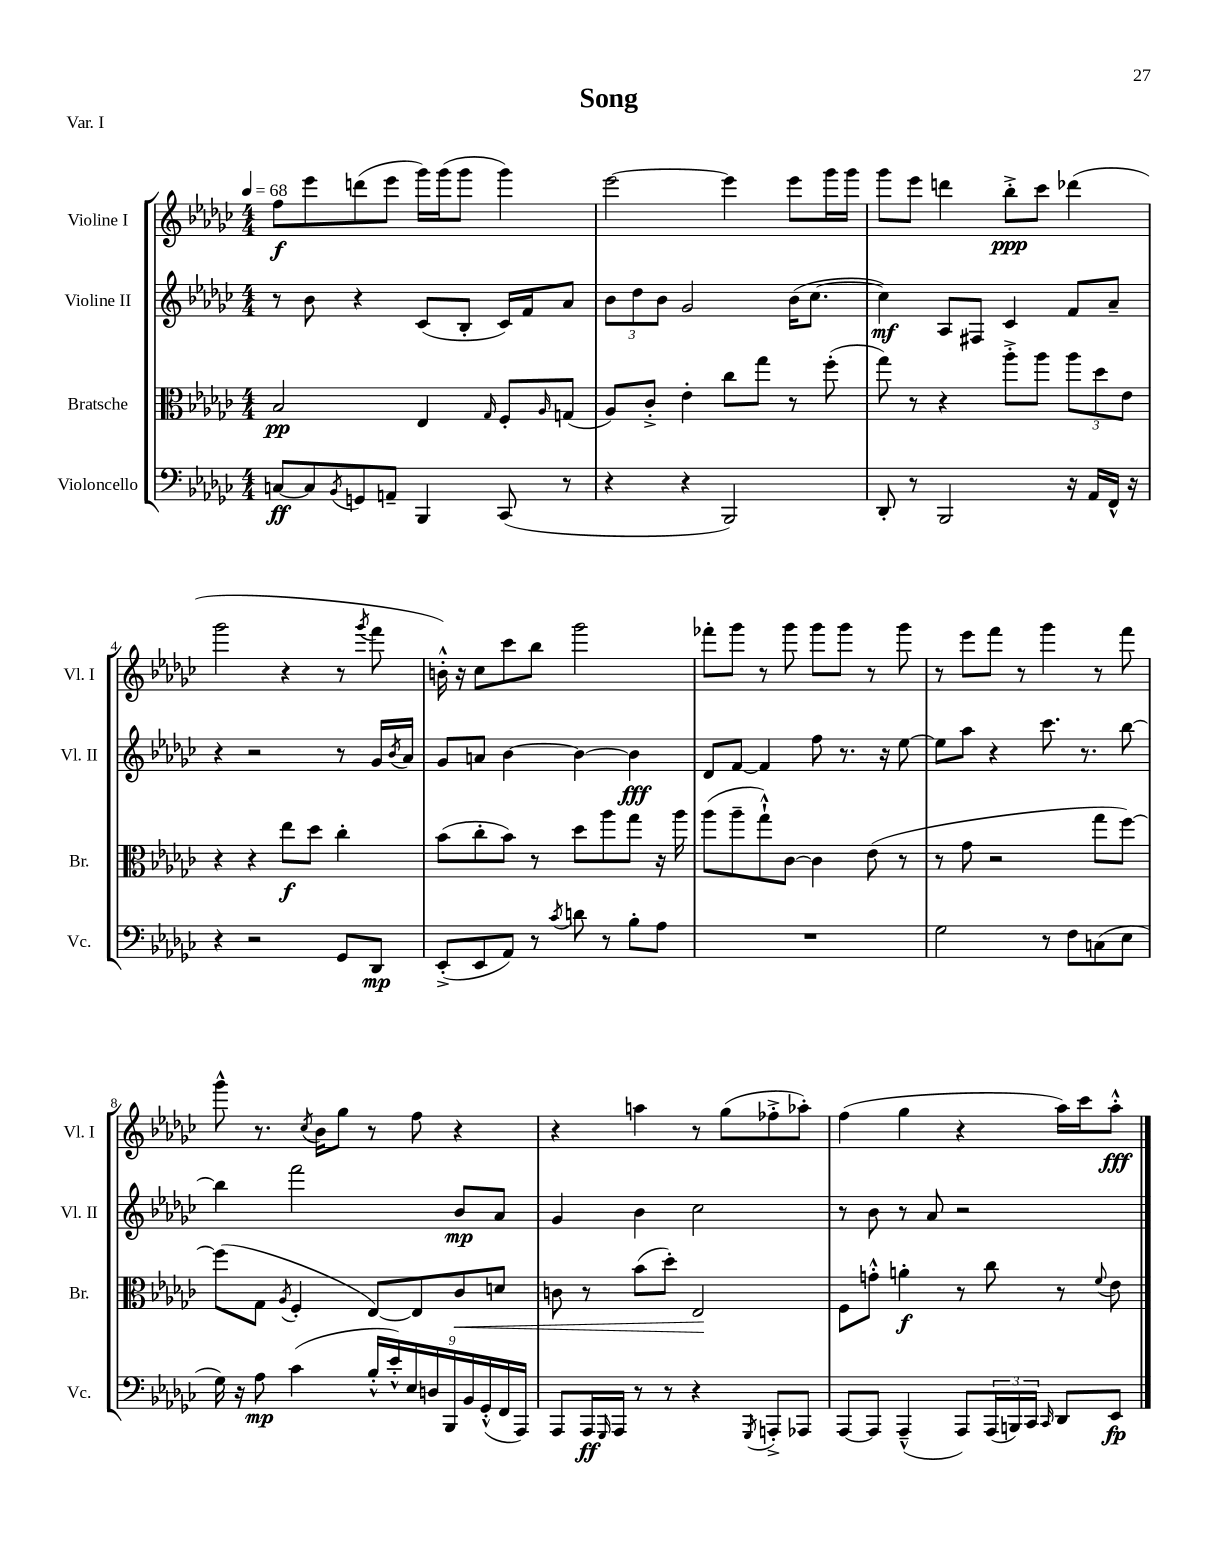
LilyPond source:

\header { title = "Song" piece = "Var. I" }
<<
\new StaffGroup <<
\new Staff = "s0" \with { instrumentName = "Violine I" shortInstrumentName = "Vl. I" } {
    \clef treble \key ges \major \numericTimeSignature \time 4/4 \tempo 4 = 68
    f''8\f ees'''8 d'''8( ees'''8 ges'''16) ges'''16( ges'''8 ges'''4) |
    ees'''2~ ees'''4 ees'''8 ges'''16 ges'''16 |
    ges'''8 ees'''8 d'''4 bes''8-.->\ppp ces'''8 des'''4( |
    ges'''2 r4 r8 \acciaccatura { ges'''8 } f'''8 |
    b'16-.-^) r16 ces''8 ces'''8 bes''8 ges'''2 |
    fes'''8-. ges'''8 r8 ges'''8 ges'''8 ges'''8 r8 ges'''8 |
    r8 ees'''8 f'''8 r8 ges'''4 r8 f'''8 |
    ges'''8-^ r8. \acciaccatura { ces''8 } bes'16 ges''8 r8 f''8 r4 |
    r4 a''4 r8 ges''8( fes''8-.-> aes''8-.) |
    f''4( ges''4 r4 aes''16) ces'''16 aes''8-.-^\fff \bar "|." |
}
\new Staff = "s1" \with { instrumentName = "Violine II" shortInstrumentName = "Vl. II" } {
    \clef treble \key ges \major \numericTimeSignature \time 4/4
    r8 bes'8 r4 ces'8( bes8-. ces'16) f'16 aes'8 |
    \tuplet 3/2 { bes'8 des''8 bes'8 } ges'2 bes'16( ces''8.~ |
    ces''4\mf) aes8 fis8 ces'4 f'8 aes'8-- |
    r4 r2 r8 ges'16 \acciaccatura { bes'8 } aes'16 |
    ges'8 a'8 bes'4~ bes'4~ bes'4\fff |
    des'8 f'8~ f'4 f''8 r8. r16 ees''8~ |
    ees''8 aes''8 r4 ces'''8. r8. bes''8~ |
    bes''4 f'''2 bes'8\mp aes'8 |
    ges'4 bes'4 ces''2 |
    r8 bes'8 r8 aes'8 r2 \bar "|." |
}
\new Staff = "s2" \with { instrumentName = "Bratsche" shortInstrumentName = "Br." } {
    \clef alto \key ges \major \numericTimeSignature \time 4/4
    bes2\pp ees4 \grace { ges16 } f8-. \grace { aes16 } g8( |
    aes8) ces'8-.-> ees'4-. ces''8 ges''8 r8 f''8-.( |
    ges''8) r8 r4 aes''8-.-> aes''8 \tuplet 3/2 { aes''8 des''8 ees'8 } |
    r4 r4 ees''8\f des''8 ces''4-. |
    bes'8( ces''8-. bes'8) r8 des''8 aes''8 ges''8 r16 aes''16 |
    aes''8( aes''8-- ges''8-!-^) ces'8~ ces'4 ees'8( r8 |
    r8 ges'8 r2 ges''8 f''8~) |
    f''8( ges8 \acciaccatura { aes8 } f4-. ees8~) ees8 ces'8\< d'8 |
    c'8 r8 bes'8( des''8-.) ees2\! |
    f8 g'8-.-^ a'4-.\f r8 ces''8 r8 \appoggiatura { f'8 } ees'8 \bar "|." |
}
\new Staff = "s3" \with { instrumentName = "Violoncello" shortInstrumentName = "Vc." } {
    \clef bass \key ges \major \numericTimeSignature \time 4/4
    c8~\ff c8 \acciaccatura { bes,8 } g,8 a,8-- bes,,4 ces,8( r8 |
    r4 r4 bes,,2) |
    des,8-. r8 bes,,2 r16 aes,16 f,16-^ r16 |
    r4 r2 ges,8 des,8\mp |
    ees,8-.->( ees,8 aes,8) r8 \acciaccatura { ces'8 } d'8 r8 bes8-. aes8 |
    R1 |
    ges2 r8 f8 c8( ees8 |
    ges16) r16 aes8\mp ces'4( \tuplet 9/8 { bes16-.-^ ees'16-.-^) ees16 d16 bes,,16 bes,16 ges,16-.-^( f,16 aes,,16) } |
    aes,,8 aes,,16\ff \grace { ges,,16 } aes,,16 r8 r8 r4 \acciaccatura { ges,,8 } a,,8-.-> aes,,8 |
    aes,,8~ aes,,8 aes,,4---^( aes,,8) \tuplet 3/2 { aes,,16( b,,16) ces,16 } \grace { ces,16 } des,8 ees,8\fp \bar "|." |
}
>>
>>
